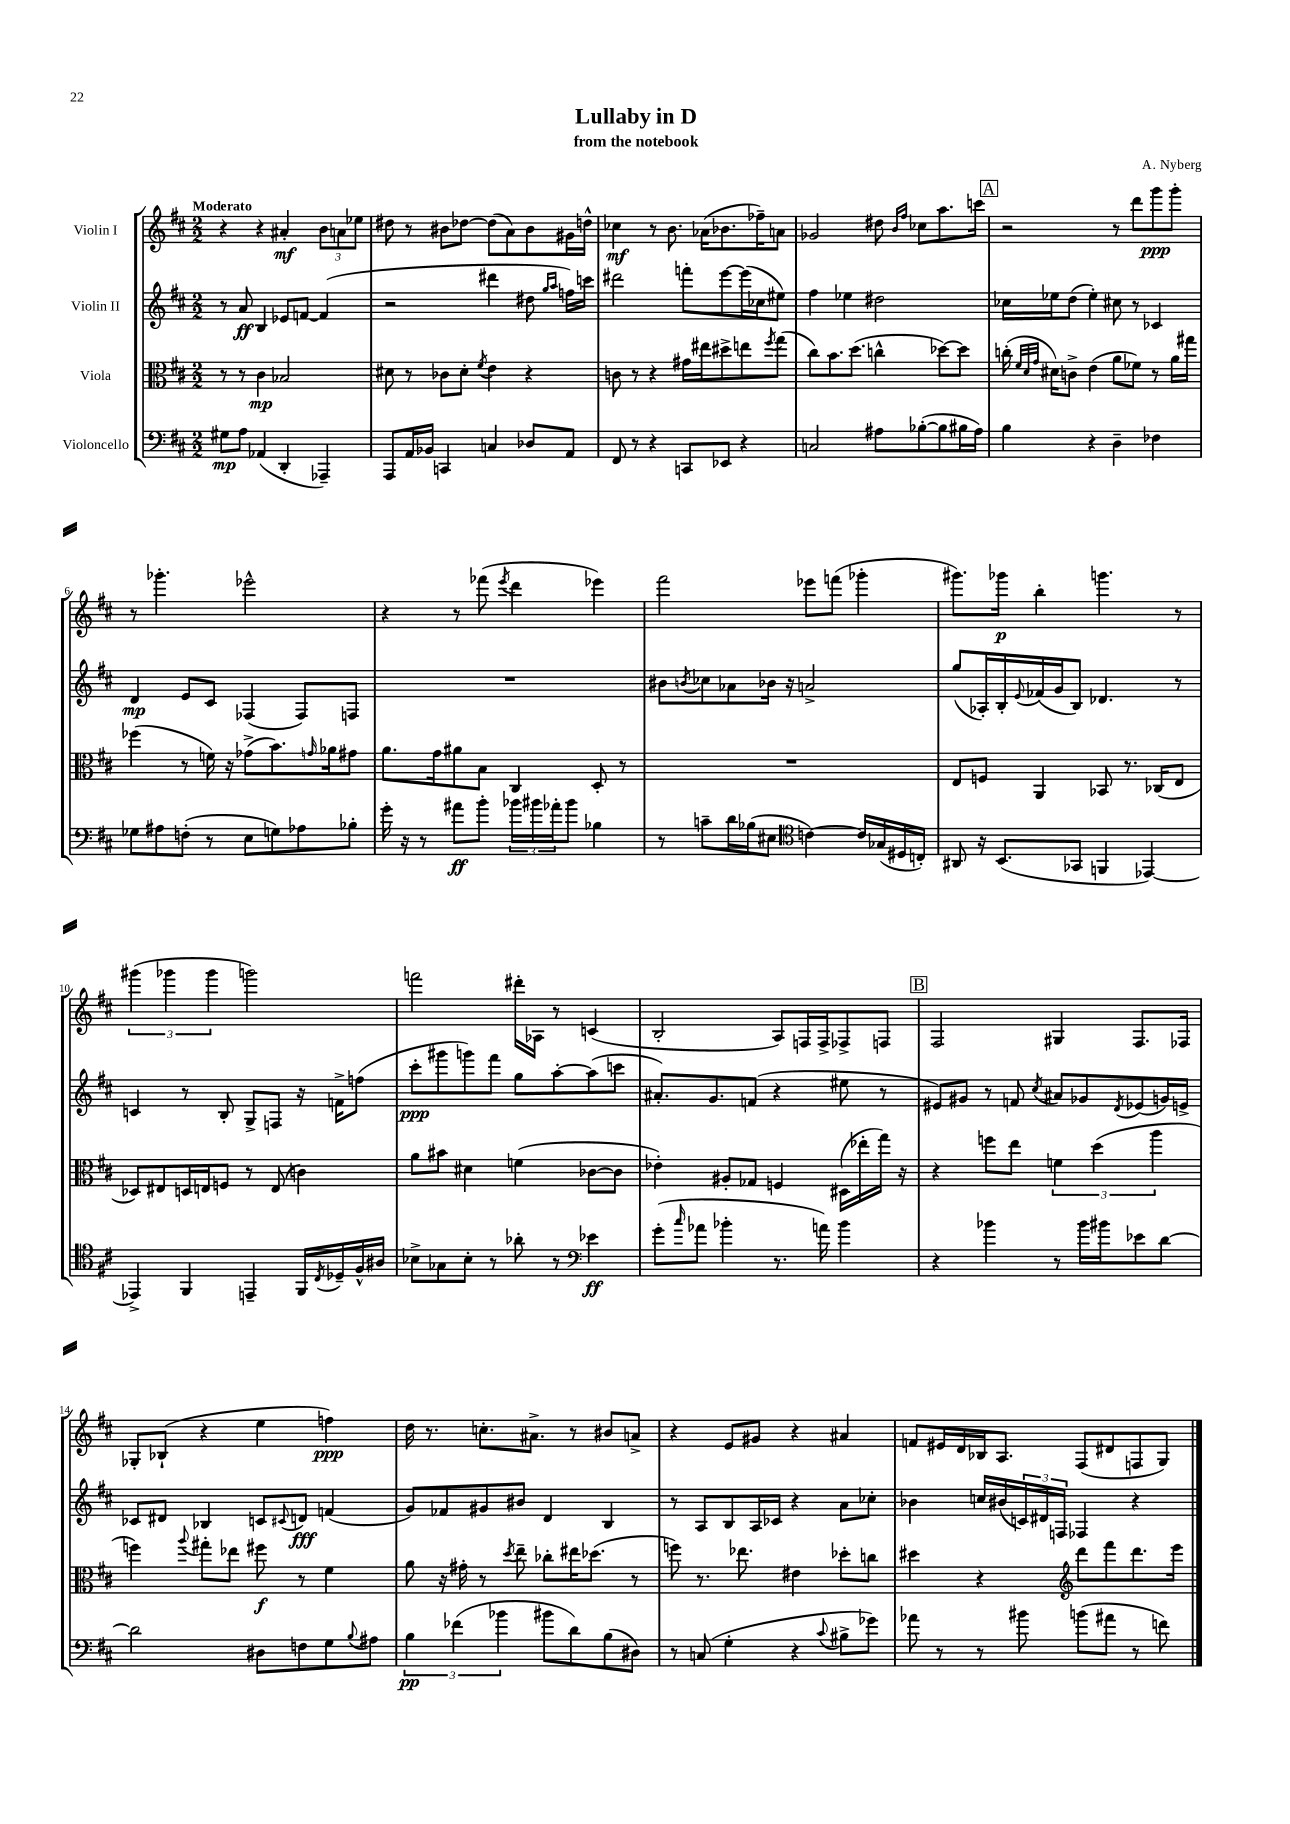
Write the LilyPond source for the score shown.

\header { title = "Lullaby in D" composer = "A. Nyberg" subtitle = "from the notebook" }
<<
\new StaffGroup <<
\new Staff = "s0" \with { instrumentName = "Violin I" } {
    \clef treble \key d \major \numericTimeSignature \time 2/2 \tempo "Moderato"
    r4 r4 ais'4-.\mf \tuplet 3/2 { b'8 a'8 ees''8 } |
    dis''8 r8 bis'8 des''8~ des''8( a'8) bis'8 gis'16 d''16-^ |
    ces''4\mf r8 b'8. aes'16( bes'8. fes''16--) a'8 |
    ges'2 dis''8 \grace { b'16 fis''16 } ces''8 a''8. c'''16 |
    \mark \markup { \box "A" } r2 r8 d'''8 g'''8\ppp g'''8-. |
    r8 ges'''4.-. ees'''2-^ |
    r4 r8 fes'''8( \acciaccatura { e'''8 } d'''4 ees'''4) |
    fis'''2 ees'''8 f'''8( ges'''4-. |
    gis'''8.) ges'''16\p b''4-. g'''4. r8 |
    \tuplet 3/2 { gis'''4( ges'''4 ges'''4 } g'''2) |
    f'''2 dis'''16-. aes16 r8 c'4( |
    b2-. a8) f16 f16-> fes8-> f8 |
    \mark \markup { \box "B" } fis2 gis4 fis8. fes16 |
    ges8-. bes8-!( r4 e''4 f''4\ppp) |
    d''16 r8. c''8.-. ais'8.-> r8 bis'8 a'8-> |
    r4 e'8 gis'8 r4 ais'4 |
    f'8 eis'16 d'16 bes16 a8. fis8( dis'8 f8 g8) \bar "|." |
}
\new Staff = "s1" \with { instrumentName = "Violin II" } {
    \clef treble \key d \major \numericTimeSignature \time 2/2
    r8 a'8\ff b4 ees'8 f'8~ f'4( |
    r2 dis'''4 dis''8 \grace { g''16 a''16 } f''16) c'''16 |
    dis'''2 f'''8-. e'''8~ e'''16( ces''16 eis''8) |
    fis''4 ees''4 dis''2 |
    \mark \markup { \box "A" } ces''16 ees''16 d''8( ees''4-.) cis''8 r8 ces'4 |
    d'4\mp e'8 cis'8 fes4( fes8) f8 |
    R1 |
    bis'8 \acciaccatura { b'8 } ces''8 aes'8 bes'16 r16 a'2-> |
    g''8( aes16-.) b16-. \appoggiatura { e'8 } fes'16( g'16 b8) des'4. r8 |
    c'4 r8 b8-. g8-> f8 r16 f'16-> f''8( |
    cis'''8-.\ppp gis'''8 g'''8) fis'''8 g''8 a''8~-. a''8( c'''8 |
    ais'8.-.) g'8. f'8( r4 eis''8 r8 |
    \mark \markup { \box "B" } eis'8) gis'8 r8 f'8 \acciaccatura { cis''8 } ais'8 ges'8 \acciaccatura { d'8 } ees'8( g'16) e'16-> |
    ces'8 dis'8 bes4 c'8 \appoggiatura { cis'8 } d'8\fff f'4( |
    g'8) fes'8 gis'8 bis'8 d'4 b4 |
    r8 a8 b8 a16 ces'16 r4 a'8 ces''8-. |
    bes'4 c''16 bis'16( \tuplet 3/2 { c'16) dis'16 f16 } fes4 r4 \bar "|." |
}
\new Staff = "s2" \with { instrumentName = "Viola" } {
    \clef alto \key d \major \numericTimeSignature \time 2/2
    r8 r8 cis'4\mp bes2 |
    dis'8 r8 ces'8 dis'8-. \acciaccatura { fis'8 } e'4 r4 |
    c'8 r8 r4 gis'16 eis''16 dis''8-> e''8 \acciaccatura { fis''8 } g''8( |
    cis''8) b'8. d''8.( c''4-^ des''8~) des''8 |
    \mark \markup { \box "A" } c''16-.( \grace { fis'32 d'32 g'32 } dis'16) c'8-> e'4( a'8 fes'8) r8 a'16 gis''16 |
    fes''4( r8 f'16) r16 ges'8->( b'8.) \grace { g'16 } aes'16 gis'8 |
    a'8. g'16 ais'8 b8 cis4 d8-. r8 |
    R1 |
    e8 f8 a,4 bes,8 r8. ces16( e8 |
    des8) eis8 d16 e16 f8 r8 e8( c'4) |
    a'8 bis'8 dis'4 f'4( ces'8~ ces'8 |
    ees'4-.) ais8-. ges8 f4 dis16( ees''16-. g''16) r16 |
    \mark \markup { \box "B" } r4 f''8 e''8 \tuplet 3/2 { f'4 d''4( a''4 } |
    f''4) \appoggiatura { a''8 } gis''8-. ees''8 fis''8\f r8 fis'4 |
    a'8 r16 gis'16-. r8 \acciaccatura { d''8 } e''8-- ces''8-. eis''16 des''8.( r8 |
    f''8) r8. ees''8. eis'4 des''8-. c''8 |
    dis''4 r4 \clef treble d'''8 fis'''8 d'''8. e'''16 \bar "|." |
}
\new Staff = "s3" \with { instrumentName = "Violoncello" } {
    \clef bass \key d \major \numericTimeSignature \time 2/2
    gis8\mp a8 aes,4( d,4-. aes,,4--) |
    a,,8 a,16 bes,16 c,4 c4 des8 a,8 |
    fis,8 r8 r4 c,8 ees,8 r4 |
    c2 ais8 bes8~-.( bes8 bis16 ais16) |
    \mark \markup { \box "A" } b4 r4 d4-- fes4 |
    ges8 ais8 f8-.( r8 e8 g8) aes8 bes8-. |
    g'16-. r16 r8 ais'8\ff b'8-. \tuplet 3/2 { bes'16 bis'16 aes'16-. } bis'8 bes4 |
    r8 c'8-- d'16 bes16( eis8 \clef tenor c'4~) c'16 ges16( dis16 c16-.) |
    ais,8 r16 b,8.( ges,8 f,4 ees,4~) |
    ees,4-> fis,4 e,4-- fis,16 \acciaccatura { cis8 } des16-- fis16-^ ais16 |
    bes8-> ges8 bes8-. r8 aes'8-. r8 \clef bass ees'4\ff |
    g'8-.( \grace { cis''16 } aes'8 bes'4-. r8. a'16) bes'4 |
    \mark \markup { \box "B" } r4 bes'4 r8 bes'16 bis'16 ees'8 d'8~ |
    d'2 dis8 f8 g8 \appoggiatura { b8 } ais8 |
    \tuplet 3/2 { b4\pp fes'4( bes'4 } bis'8 d'8) b8( dis8) |
    r8 c8( g4-. r4 \appoggiatura { cis'8 } bis8-> ges'8) |
    aes'8 r8 r8 bis'8 b'8( ais'8 r8 f'8) \bar "|." |
}
>>
>>
